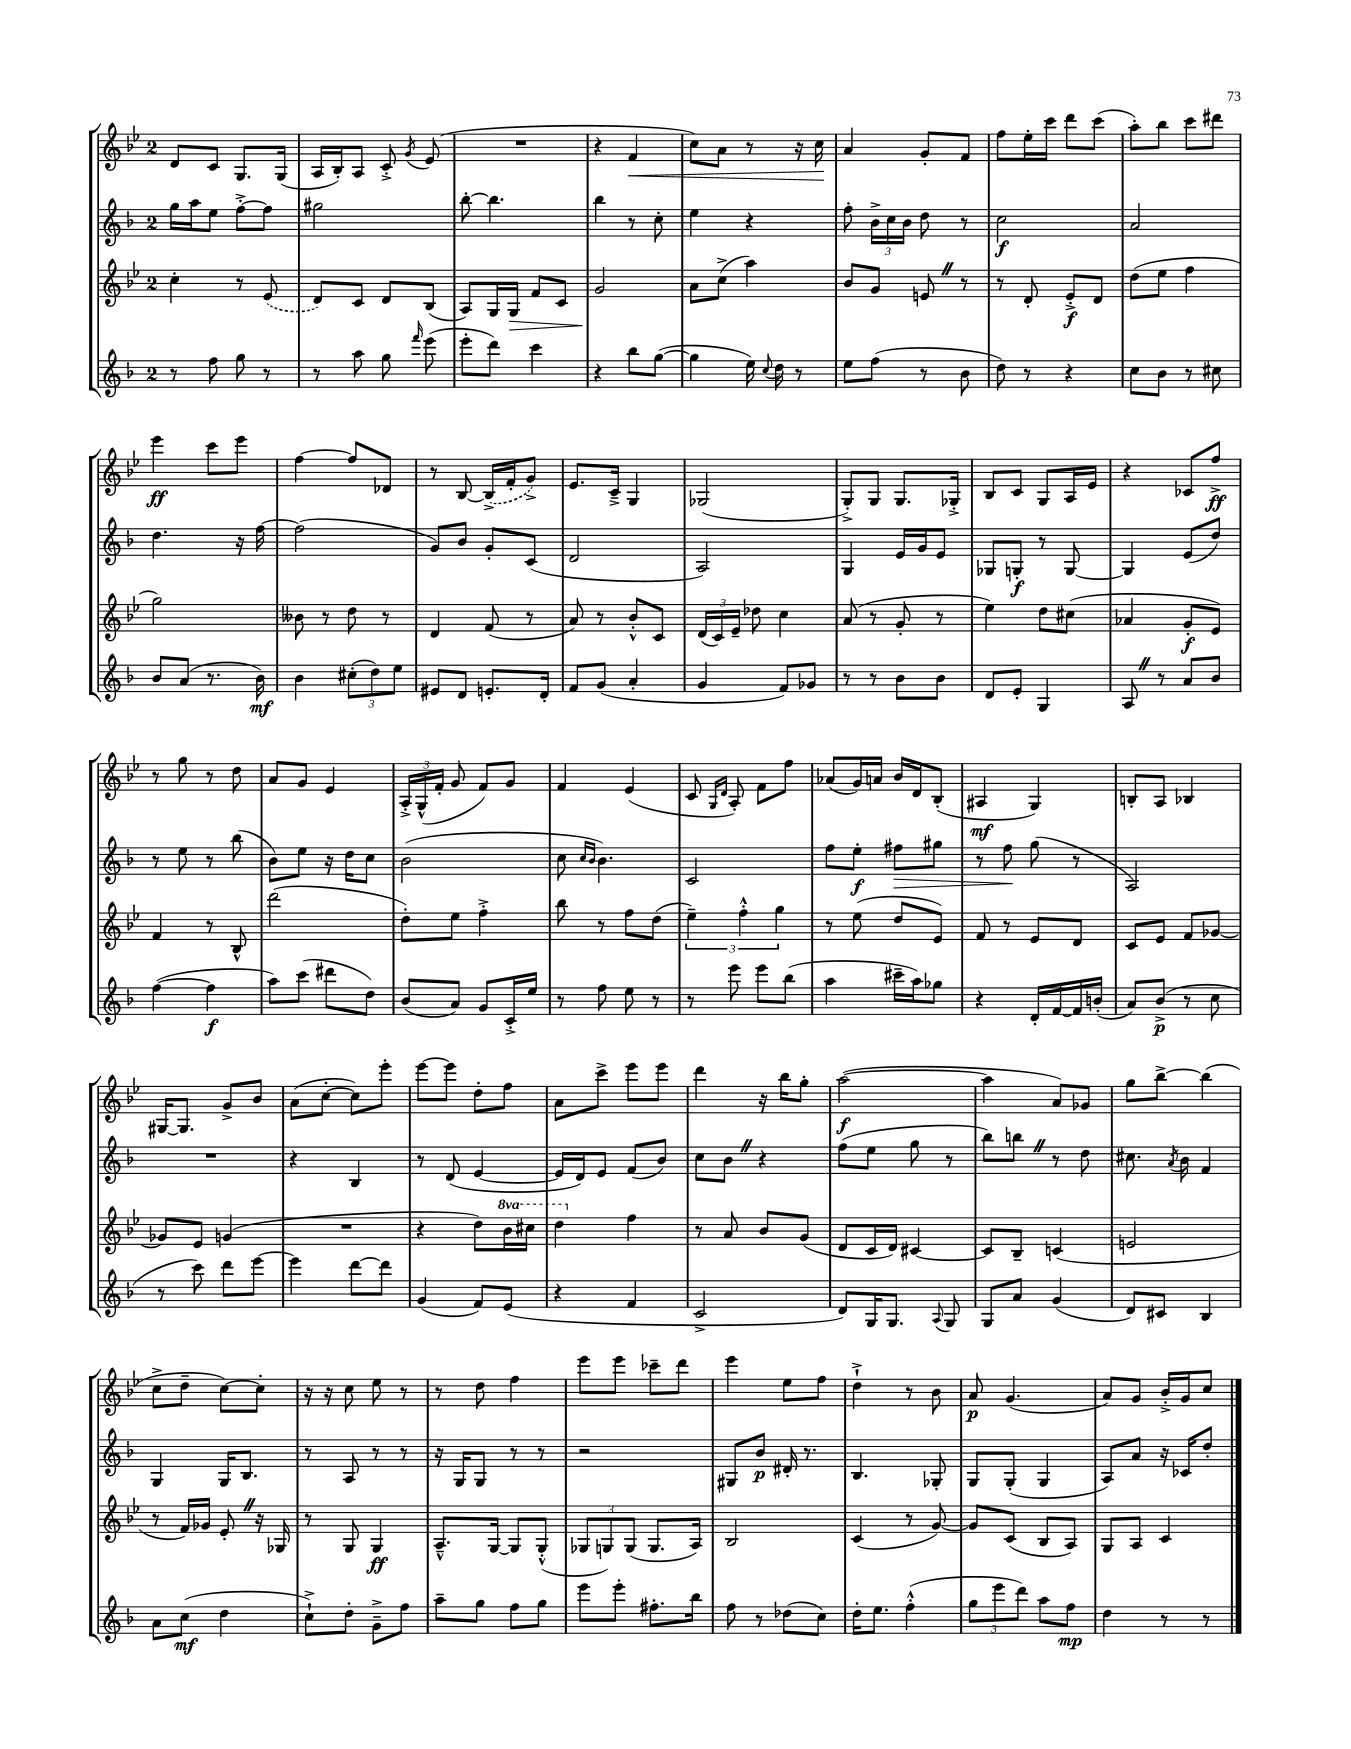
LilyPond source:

<<
\new StaffGroup <<
\new Staff = "s0" {
    \clef treble \key bes \major \once \override Staff.TimeSignature.style = #'single-digit \time 2/4
    \autoBeamOff d'8[ c'8] g8.[ g16]( |
    a16[ bes16-.) a8] c'8-.-> \acciaccatura { g'8 } ees'8( |
    R2 |
    r4 f'4\< |
    c''8[) a'8] r8 r16 c''16\! |
    a'4 g'8[-. f'8] |
    f''8[ ees''16-. c'''16] d'''8[ c'''8]( |
    a''8[-.) bes''8] c'''8[ dis'''8] |
    ees'''4\ff c'''8[ ees'''8] |
    f''4~ f''8[ des'8] |
    r8 bes8~ \once \slurDashed bes16[->( f'16-. g'8]->) |
    ees'8.[ c'16]---> g4 |
    ges2( |
    g8[-.->) g8] g8.[ ges16]-.-> |
    bes8[ c'8] g8[ a16 ees'16] |
    r4 ces'8[ f''8]->\ff |
    r8 g''8 r8 d''8 |
    a'8[ g'8] ees'4 |
    \tuplet 3/2 { a16[-.-> g16-^( f'16]-. } g'8 f'8[) g'8] |
    f'4 ees'4( |
    c'8 \grace { g16[ d'16] } a8-.) f'8[ f''8] |
    aes'8[( g'16) a'16] bes'16[ d'16 bes8]-.( |
    ais4\mf g4) |
    b8[-. a8] bes4 |
    gis16[~ gis8.] g'8[-> bes'8] |
    a'8[( c''8]~-. c''8[) ees'''8]-. |
    ees'''8[~ ees'''8] d''8[-. f''8] |
    a'8[ c'''8]-> ees'''8[ ees'''8] |
    d'''4 r16 bes''16[ g''8]-. |
    a''2~\f( |
    a''4 a'8[) ges'8] |
    g''8[ bes''8]~-> bes''4( |
    c''8[-> d''8]-- c''8[~) c''8]-. |
    r16 r16 c''8 ees''8 r8 |
    r8 d''8 f''4 |
    ees'''8[ ees'''8] ces'''8[-- d'''8] |
    ees'''4 ees''8[ f''8] |
    d''4-!-> r8 bes'8 |
    a'8\p g'4.( |
    a'8[) g'8] bes'16[-.-> g'16 c''8] \bar "|." |
}
\new Staff = "s1" {
    \clef treble \key f \major \once \override Staff.TimeSignature.style = #'single-digit \time 2/4
    \autoBeamOff g''16[ a''16 e''8] f''8[~-.-> f''8] |
    gis''2 |
    bes''8~-. bes''4. |
    bes''4 r8 c''8-. |
    e''4 r4 |
    f''8-. \tuplet 3/2 { bes'16[-> c''16 bes'16] } d''8 r8 |
    c''2\f |
    a'2 |
    d''4. r16 f''16~ |
    f''2( |
    g'8[) bes'8] g'8[-. c'8]( |
    d'2 |
    a2) |
    g4 e'16[ g'16 e'8] |
    ges8[ g8]-.\f r8 g8~ |
    g4 e'8[( d''8]) |
    r8 e''8 r8 bes''8( |
    bes'8[) e''8] r16 d''16[ c''8] |
    bes'2( |
    c''8 \grace { c''16[ bes'16] } bes'4.) |
    c'2 |
    f''8[ e''8]-.\f fis''8[\> gis''8] |
    r8 f''8\! g''8( r8 |
    a2) |
    R2 |
    r4 bes4 |
    r8 d'8( e'4~ |
    e'16[ d'16) e'8] f'8[( bes'8]) |
    c''8[ bes'8] \once \override BreathingSign.text = \markup { \musicglyph "scripts.caesura.straight" } \breathe r4 |
    f''8[( e''8] g''8 r8 |
    bes''8[) b''8] \once \override BreathingSign.text = \markup { \musicglyph "scripts.caesura.straight" } \breathe r8 d''8 |
    cis''8. \acciaccatura { a'8 } bes'16 f'4 |
    g4 g16[ bes8.] |
    r8 a8 r8 r8 |
    r16 g16[ g8] r8 r8 |
    r2 |
    gis8[ bes'8]\p dis'16-. r8. |
    bes4. ges8-. |
    g8[ g8]-.( g4 |
    a8[) a'8] r16 ces'16[ d''8]-. \bar "|." |
}
\new Staff = "s2" {
    \clef treble \key bes \major \once \override Staff.TimeSignature.style = #'single-digit \time 2/4 \set Staff.ottavationMarkups = #ottavation-simple-ordinals
    \autoBeamOff c''4-. r8 \once \slurDashed ees'8( |
    d'8[) c'8] d'8[ bes8]( |
    a8[) g16 g16]\> f'8[ c'8] |
    g'2\! |
    a'8[ c''8]->( a''4) |
    bes'8[ g'8] e'8 \once \override BreathingSign.text = \markup { \musicglyph "scripts.caesura.straight" } \breathe r8 |
    r8 d'8-. ees'8[-.->\f d'8] |
    d''8[( ees''8] f''4 |
    g''2) |
    beses'8 r8 d''8 r8 |
    d'4 f'8( r8 |
    a'8) r8 bes'8[-.-^ c'8] |
    \tuplet 3/2 { d'16[( c'16) ees'16]-- } des''8 c''4 |
    a'8( r8 g'8-. r8 |
    ees''4) d''8[ cis''8]( |
    aes'4 g'8[-.\f ees'8]) |
    f'4 r8 bes8-^ |
    d'''2( |
    d''8[-.) ees''8] f''4-.-> |
    bes''8 r8 f''8[ d''8]( |
    \tuplet 3/2 { ees''4--) f''4-.-^ g''4 } |
    r8 ees''8( d''8[ ees'8]) |
    f'8 r8 ees'8[ d'8] |
    c'8[ ees'8] f'8[ ges'8]~ |
    ges'8[ ees'8] g'4( |
    R2 |
    r4 d''8[) \ottava #1 bes''16 cis'''16] |
    d'''4 \ottava #0 f''4 |
    r8 a'8 bes'8[ g'8]( |
    d'8[ c'16 d'16]) cis'4~ |
    cis'8[ bes8]-- c'4( |
    e'2 |
    r8 f'16[) ges'16] ees'8-. \once \override BreathingSign.text = \markup { \musicglyph "scripts.caesura.straight" } \breathe r16 ges16 |
    r8 g8 g4\ff |
    a8.[---^ g16]~ g8[ g8]-.-^( |
    \tuplet 3/2 { ges8[ g8) g8]( } g8.[ a16]) |
    bes2 |
    c'4( r8 g'8~) |
    g'8[ c'8]( bes8[ a8]) |
    g8[ a8] c'4 \bar "|." |
}
\new Staff = "s3" {
    \clef treble \key f \major \once \override Staff.TimeSignature.style = #'single-digit \time 2/4
    \autoBeamOff r8 f''8 g''8 r8 |
    r8 a''8 g''8 \grace { f'''16 } e'''8( |
    e'''8[-. d'''8]) c'''4 |
    r4 bes''8[ g''8]~( |
    g''4 e''16) \appoggiatura { c''8 } d''16 r8 |
    e''8[ f''8]( r8 bes'8 |
    d''8) r8 r4 |
    c''8[ bes'8] r8 cis''8 |
    bes'8[ a'8]( r8. bes'16\mf) |
    bes'4 \tuplet 3/2 { cis''8[-.( d''8) e''8] } |
    eis'8[ d'8] e'8.[-. d'16]-. |
    f'8[ g'8]( a'4-. |
    g'4 f'8[) ges'8] |
    r8 r8 bes'8[ bes'8] |
    d'8[ e'8]-. g4 |
    a8 \once \override BreathingSign.text = \markup { \musicglyph "scripts.caesura.straight" } \breathe r8 a'8[ bes'8] |
    f''4~( f''4\f |
    a''8[) c'''8]( dis'''8[ d''8]) |
    bes'8[( a'8]) g'8[ c'16-.-> e''16] |
    r8 f''8 e''8 r8 |
    r8 e'''8 e'''8[ bes''8]( |
    a''4 cis'''16[-- a''16) ges''8] |
    r4 d'16[-. f'16~ f'16 b'16]-.( |
    a'8[) bes'8]->\p( r8 c''8 |
    r8 c'''8) d'''8[ e'''8]~ |
    e'''4 d'''8[~ d'''8] |
    g'4( f'8[) e'8]( |
    r4 f'4 |
    c'2-> |
    d'8[) g16 g8.] \appoggiatura { a8 } g8 |
    g8[ a'8] g'4( |
    d'8[) cis'8] bes4 |
    a'8[ c''8]\mf( d''4 |
    c''8[-!->) d''8]-. g'8[---> f''8] |
    a''8[-- g''8] f''8[ g''8] |
    e'''8[ e'''8]-. fis''8.[-. bes''16] |
    f''8 r8 des''8[( c''8]) |
    d''16[-. e''8.] f''4-.-^( |
    \tuplet 3/2 { g''8[ e'''8 d'''8]) } a''8[ f''8]\mp |
    d''4 r8 r8 \bar "|." |
}
>>
>>
\layout { \context { \Score \remove "Bar_number_engraver" } }
